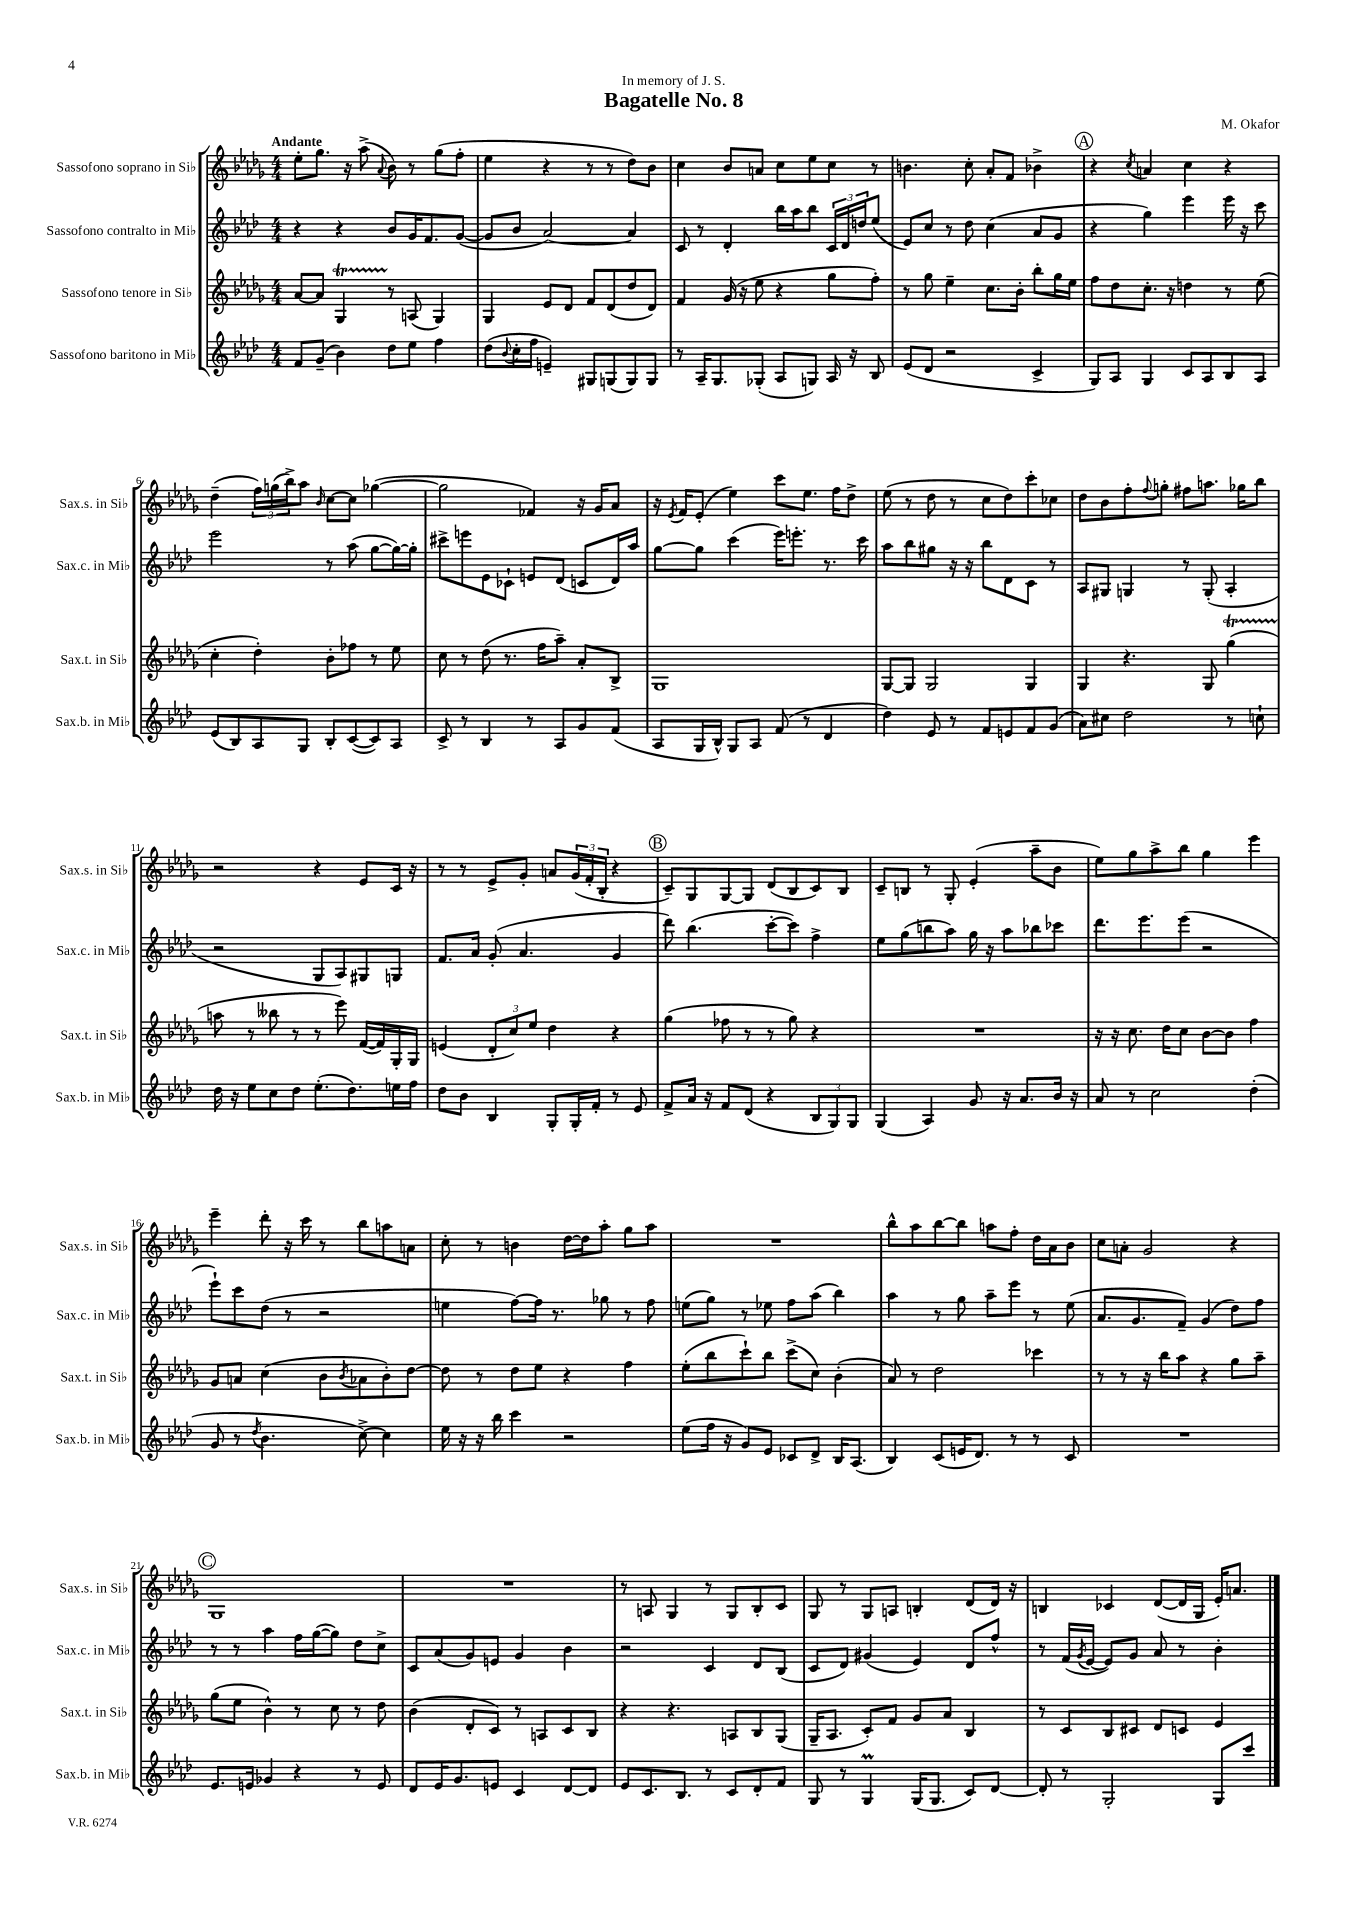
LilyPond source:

\header { title = "Bagatelle No. 8" composer = "M. Okafor" dedication = "In memory of J. S." }
<<
\new StaffGroup <<
\new Staff = "s0" \with { instrumentName = "Sassofono soprano in Sib" shortInstrumentName = "Sax.s. in Sib" } {
    \clef treble \key des \major \numericTimeSignature \time 4/4 \tempo "Andante"
    ees''8-. ges''8. r16 aes''8->( \appoggiatura { aes'8 } bes'8) r8 ges''8( f''8-. |
    ees''4 r4 r8 r8 des''8) bes'8 |
    c''4 bes'8 a'8 c''8 ees''8 c''8 r8 |
    b'4. c''8-. aes'8-. f'8 bes'4-> |
    \mark \markup { \circle "A" } r4 \acciaccatura { c''8 } a'4 c''4 r4 |
    des''4--( \tuplet 3/2 { f''16) g''16( bes''16->) } aes''8 \grace { bes'16 } c''8~ c''8 ges''4~( |
    ges''2 fes'4) r16 ges'16 aes'8 |
    r16 \acciaccatura { ees'8 } f'16 ees'8-.( ees''4) c'''8 ees''8. f''16 des''8-> |
    ees''8( r8 des''8 r8 c''8 des''8) c'''8-. ces''8 |
    des''8 bes'8 f''8-. \appoggiatura { f''8 } g''8-. fis''8 a''8. ges''16 bes''8 |
    r2 r4 ees'8 c'16 r16 |
    r8 r8 ees'8-> ges'8-. a'8 \tuplet 3/2 { ges'16( f'16-. bes16-. } r4 |
    \mark \markup { \circle "B" } c'8--) ges8 ges8~ ges8 des'8( bes8 c'8) bes8 |
    c'8-- b8 r8 ges8-. ees'4-.( aes''8-- bes'8 |
    ees''8) ges''8 aes''8-> bes''8 ges''4 ees'''4 |
    ees'''4-- des'''8-. r16 c'''16 r8 bes''8 a''8 a'8 |
    c''8-. r8 b'4 des''16~ des''16 aes''8-. ges''8 aes''8 |
    R1 |
    bes''8-^ aes''8 bes''8~ bes''8 a''8 f''8-. des''16 aes'16 bes'8 |
    c''8 a'8-. ges'2 r4 |
    \mark \markup { \circle "C" } ges1 |
    R1 |
    r8 a8 ges4 r8 ges8 bes8-. c'8 |
    ges8 r8 ges8 a8 b4-. des'8( des'16) r16 |
    b4 ces'4 des'8~( des'16 ges16 ees'16-.) a'8. \bar "|." |
}
\new Staff = "s1" \with { instrumentName = "Sassofono contralto in Mib" shortInstrumentName = "Sax.c. in Mib" } {
    \clef treble \key aes \major \numericTimeSignature \time 4/4
    r4 r4 bes'8 g'16 f'8. g'8~( |
    g'8 bes'8 aes'2~) aes'4 |
    c'8 r8 des'4-. bes''16 aes''16 bes''8 \tuplet 3/2 { c'16 des'16 d''16 } ees''8( |
    ees'8) c''8 r8 des''8 c''4( aes'8 g'8 |
    \mark \markup { \circle "A" } r4 g''4) ees'''4 ees'''16 r16 c'''8 |
    ees'''2 r8 aes''8( g''8~ g''16~) g''16-. |
    cis'''8-> e'''8 ees'8 ces'8-! e'8 des'8( c'8 des'16) aes''16 |
    g''8~ g''8 c'''4( ees'''16) e'''8.-. r8. c'''16 |
    aes''8 bes''8 gis''8 r16 r16 bes''8 des'8 c'8 r8 |
    aes8 gis8 g4 r8 g8-.( aes4-. |
    r2 g8 aes8) gis8 g8 |
    f'8. aes'16 g'8-.( aes'4. g'4 |
    \mark \markup { \circle "B" } des'''8) bes''4.( c'''8~-. c'''8) f''4-> |
    ees''8 g''8( b''8 aes''8) g''16 r16 aes''8 bes''8 ces'''8 |
    des'''8. ees'''8. ees'''8( r2 |
    ees'''8-!) c'''8 des''8( r8 r2 |
    e''4 f''8~) f''16 r8. ges''8 r8 f''8 |
    e''8( g''8) r8 ees''8 f''8 aes''8( bes''4) |
    aes''4 r8 g''8 aes''8-- ees'''8 r8 ees''8( |
    aes'8. g'8. f'8--) g'4( des''8) f''8 |
    \mark \markup { \circle "C" } r8 r8 aes''4 f''16 g''16~( g''8) des''8 c''8-> |
    c'8 aes'8( g'8) e'8 g'4 bes'4 |
    r2 c'4 des'8 bes8( |
    c'8 des'8) gis'4( ees'4) des'8 f''8-^ |
    r8 f'16( \acciaccatura { g'8 } ees'16~ ees'8) g'8 aes'8 r8 bes'4-. \bar "|." |
}
\new Staff = "s2" \with { instrumentName = "Sassofono tenore in Sib" shortInstrumentName = "Sax.t. in Sib" } {
    \clef treble \key des \major \numericTimeSignature \time 4/4
    aes'8~ aes'8 ges4\startTrillSpan r8\stopTrillSpan a8( ges4) |
    ges4 ees'8 des'8 f'8 des'8( des''8 des'8) |
    f'4 ges'16( r16 ees''8 r4 ges''8 f''8-.) |
    r8 ges''8 ees''4-- c''8. bes'16-. bes''8-. ges''16 ees''16 |
    \mark \markup { \circle "A" } f''8 des''8 c''8.-. r16 d''4 r8 ees''8( |
    c''4-. des''4-.) bes'8-. fes''8 r8 ees''8 |
    c''8 r8 des''8( r8. f''16 aes''8--) aes'8-. bes8-> |
    ges1 |
    ges8~ ges8 ges2 ges4 |
    ges4 r4. ges8 ges''4\startTrillSpan( |
    a''8\stopTrillSpan r8 beses''8 r8 r8 ees'''8) f'16~( f'16) ges16-. ges16 |
    e'4( \tuplet 3/2 { des'8-. c''8) ees''8 } des''4 r4 |
    \mark \markup { \circle "B" } ges''4( fes''8 r8 r8 ges''8) r4 |
    R1 |
    r16 r16 c''8. des''16 c''8 bes'8~ bes'8 f''4 |
    ges'8 a'8 c''4( bes'8 \acciaccatura { bes'8 } aes'8 bes'8-.) des''8~ |
    des''8 r8 des''8 ees''8 r4 f''4 |
    ees''8-.( bes''8 c'''8-!) bes''8 c'''8->( c''8) bes'4-.( |
    aes'8) r8 des''2 ces'''4 |
    r8 r8 r16 bes''16 aes''8 r4 ges''8 aes''8-- |
    \mark \markup { \circle "C" } ges''8( ees''8 bes'4-^) r8 c''8 r8 des''8 |
    bes'4( des'8-. c'8) r8 a8 c'8 bes8 |
    r4 r4. a8 bes8 ges8( |
    ges16-- aes8. c'8-.) f'8 ges'8 aes'8 bes4 |
    r8 c'8 bes8 cis'8 des'8 c'8 ees'4 \bar "|." |
}
\new Staff = "s3" \with { instrumentName = "Sassofono baritono in Mib" shortInstrumentName = "Sax.b. in Mib" } {
    \clef treble \key aes \major \numericTimeSignature \time 4/4
    f'8 g'8--( bes'4) des''8 ees''8 f''4 |
    des''8( \appoggiatura { bes'8 } c''16-. f''16 e'4--) gis8 g8( g8) g8 |
    r8 aes16-- g8. ges8-.( aes8 g8) aes16 r16 bes8 |
    ees'8( des'8 r2 c'4-> |
    \mark \markup { \circle "A" } g8) aes8 g4 c'8 aes8 bes8 aes8 |
    ees'8( bes8) aes8 g8 bes8-. c'8~( c'8) aes8 |
    c'8-> r8 bes4 r8 aes8 g'8 f'8( |
    aes8 g16 bes16-^) g8 aes8 f'8( r8 des'4 |
    des''4) ees'8 r8 f'8 e'8 f'8 g'8( |
    aes'8) cis''8 des''2 r8 c''8-! |
    des''16 r16 ees''8 c''8 des''8 ees''8.-.( des''8.) e''16 f''16 |
    des''8 bes'8 bes4 g8-. g16-. f'16-. r8 ees'8 |
    \mark \markup { \circle "B" } f'8-> aes'16 r16 f'8 des'8( r4 \tuplet 3/2 { bes8 g8) g8 } |
    g4( aes4) g'8 r16 aes'8. bes'16 r16 |
    aes'8 r8 c''2 des''4-.( |
    g'8 r8 \acciaccatura { des''8 } bes'4. c''8~->) c''4 |
    ees''16 r16 r16 bes''16 c'''4 r2 |
    ees''8( f''16 r16 g'8) ees'8 ces'8 des'8-> bes16 aes8.( |
    bes4) c'8( e'16 des'8.) r8 r8 c'8 |
    R1 |
    \mark \markup { \circle "C" } ees'8. e'16 ges'4 r4 r8 e'8 |
    des'8 ees'16 g'8. e'8 c'4 des'8~ des'8 |
    ees'8 c'8. bes8. r8 c'8 des'8-. f'8 |
    g8 r8 g4\prall g16( g8. c'8) des'8~ |
    des'8-. r8 g2-. g8 c'''8 \bar "|." |
}
>>
>>
